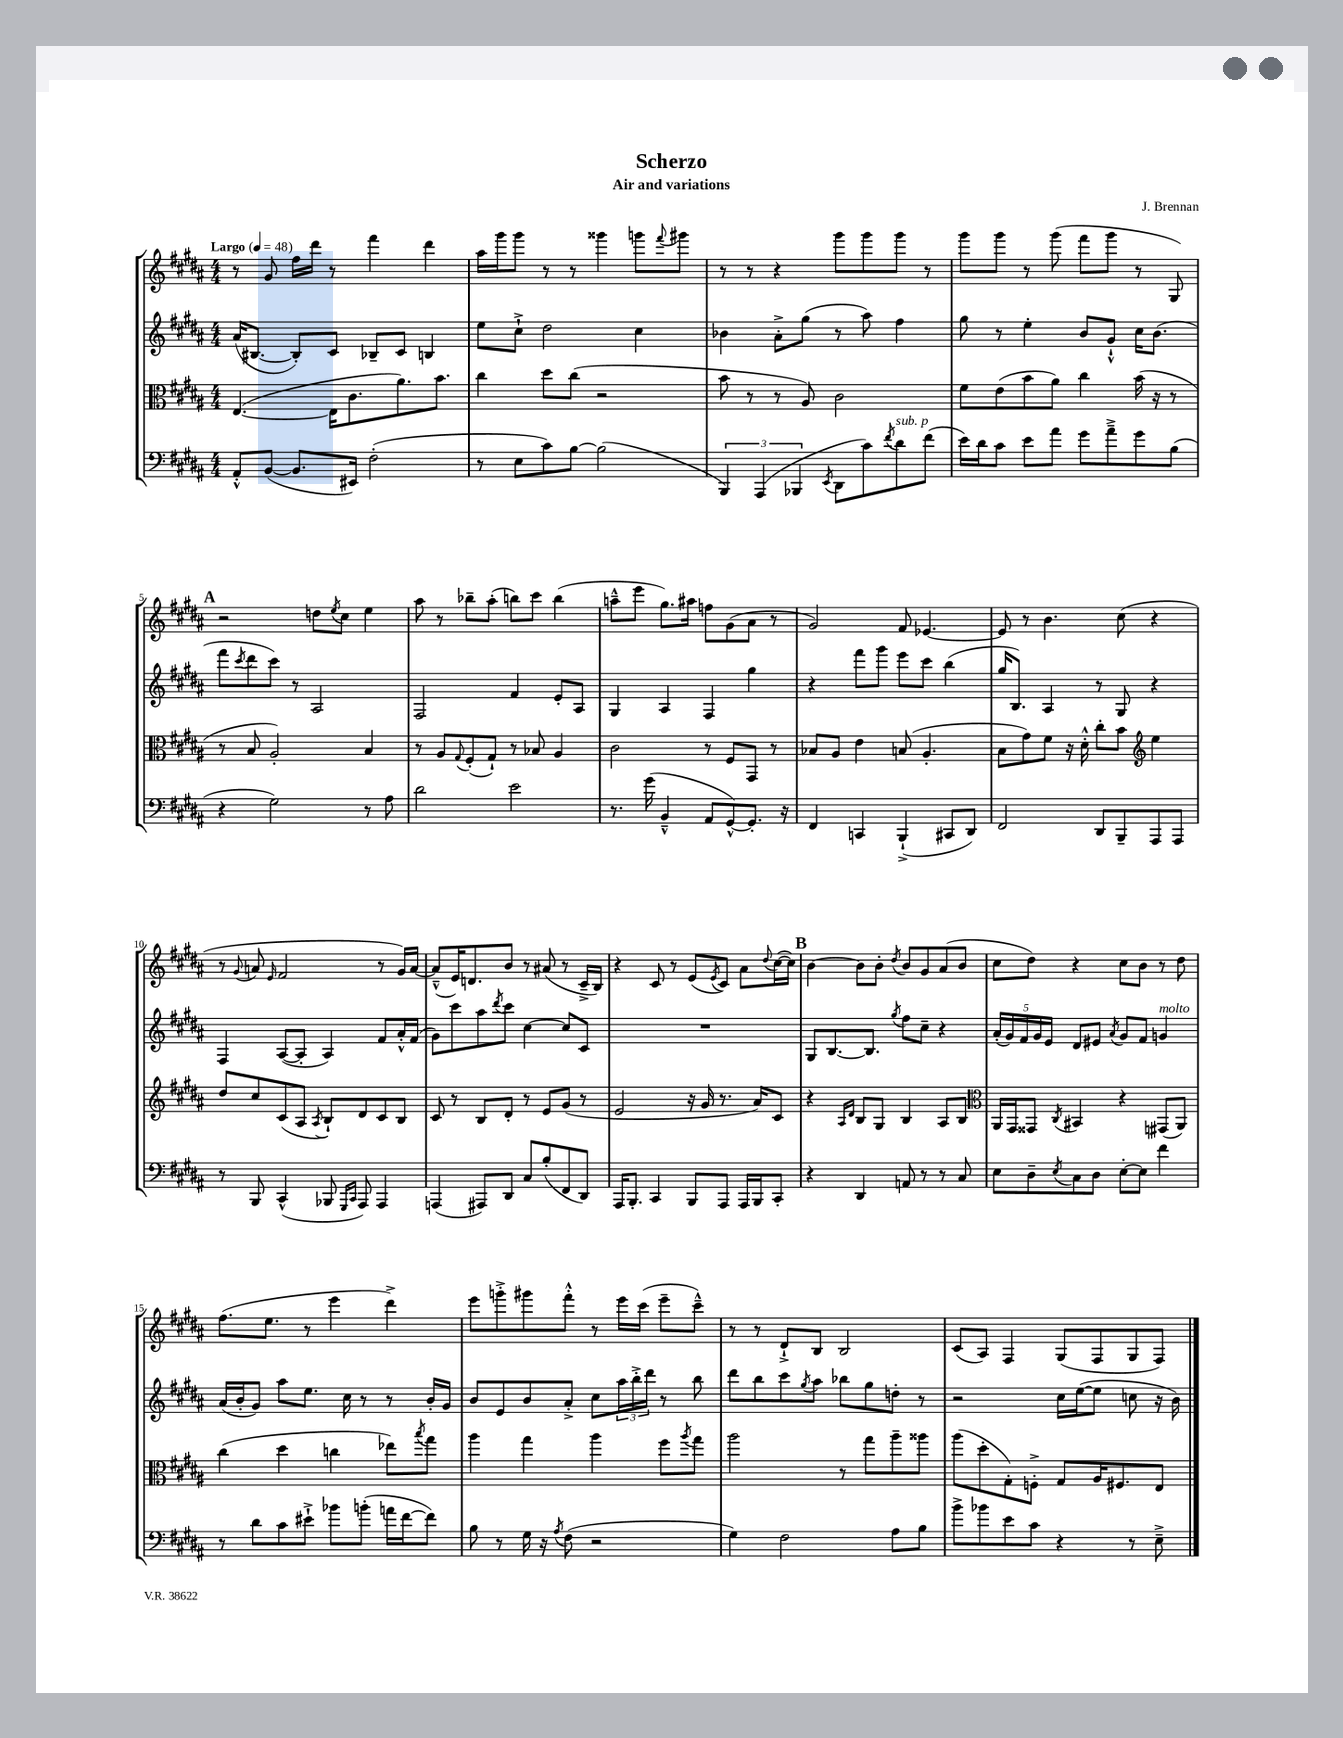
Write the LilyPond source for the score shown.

\header { title = "Scherzo" composer = "J. Brennan" subtitle = "Air and variations" }
<<
\new StaffGroup <<
\new Staff = "s0" {
    \clef treble \key b \major \numericTimeSignature \time 4/4 \tempo "Largo" 4 = 48
    r8 gis'8 fis''16 dis'''16 r8 fis'''4 dis'''4 |
    ais''16 gis'''16 gis'''8 r8 r8 gisis'''4 g'''8 \appoggiatura { fis'''8 } gis'''8 |
    r8 r8 r4 gis'''8 gis'''8 gis'''8 r8 |
    gis'''8 gis'''8 r8 gis'''8( fis'''8 gis'''8 r8 gis8) |
    \mark \markup { \bold "A" } r2 d''8 \acciaccatura { e''8 } cis''8 e''4 |
    ais''8 r8 bes''8-- ais''8-.( b''8) cis'''8 b''4( |
    a''8---^ e'''8 gis''8.) ais''16 f''8 gis'8( ais'8 r8 |
    gis'2) fis'8 ees'4.~ |
    ees'8 r8 b'4. cis''8( r4 |
    r8 \appoggiatura { gis'8 } a'8 \grace { e'16 } fis'2 r8 gis'16) a'16~ |
    a'8---^( e'16) d'8. b'8 r8 ais'8( r8 cis'16---> b16) |
    r4 cis'8 r8 e'8( \acciaccatura { e'8 } cis'8) ais'8 \appoggiatura { dis''8 } cis''16~( cis''16) |
    \mark \markup { \bold "B" } b'4~ b'8 b'8-. \acciaccatura { dis''8 } b'8 gis'8 ais'8( b'8 |
    cis''8 dis''8) r4 cis''8 b'8 r8 dis''8 |
    fis''8.( e''8. r8 e'''4 dis'''4->) |
    e'''8 g'''8-.-> gis'''8 fis'''8-.-^ r8 e'''16 cis'''16( e'''8-- cis'''8---^) |
    r8 r8 dis'8-!-> b8 b2 |
    cis'8( ais8) fis4 gis8( fis8 gis8 fis8) \bar "|." |
}
\new Staff = "s1" {
    \clef treble \key b \major \numericTimeSignature \time 4/4
    ais'16( bis8.~ bis8-.) cis'8 bes8-- cis'8 b4 |
    e''8 cis''8-!-> dis''2 cis''4 |
    bes'4 ais'8-.-> gis''8( r8 ais''8) fis''4 |
    gis''8 r8 e''4-. b'8 gis'8-!-^ cis''16 b'8.( |
    \mark \markup { \bold "A" } fis'''8 \acciaccatura { cis'''8 } dis'''8 cis'''8) r8 ais2 |
    fis2 fis'4 e'8-. ais8 |
    gis4 ais4 fis4 gis''4 |
    r4 fis'''8 gis'''8 e'''8 cis'''8 b''4( |
    gis''16 b8.) ais4 r8 gis8 r4 |
    fis4 ais8~( ais8-. ais4) fis'8 ais'16-.-^ fis'16( |
    gis'8) cis'''8 ais''8 \acciaccatura { dis'''8 } cis'''8 cis''4~ cis''8 cis'8 |
    R1 |
    \mark \markup { \bold "B" } gis8 b8.~ b8. \acciaccatura { gis''8 } fis''8 cis''8-- r4 |
    \tuplet 5/4 { ais'16-.( gis'16) fis'16 gis'16 e'16 } dis'8 eis'8 \acciaccatura { ais'8 } gis'8 fis'8 g'4^\markup { \italic "molto" } |
    ais'16( b'16-. gis'8) ais''8 e''8. cis''16 r8 r8 b'16-. gis'16 |
    b'8 e'8 b'8 ais'8-.-> cis''8 \tuplet 3/2 { ais''16 b''16-.-> dis'''16 } r8 b''8 |
    dis'''8 b''8 cis'''8 \acciaccatura { gis''8 } ais''8 bes''8 gis''8 d''8-. r8 |
    r2 cis''16 e''16~( e''8 c''8 r16 b'16) \bar "|." |
}
\new Staff = "s2" {
    \clef alto \key b \major \numericTimeSignature \time 4/4
    e4.~( e16 cis'8. ais'8.) b'8. |
    cis''4 dis''8 cis''8( r2 |
    b'8 r8 r8 ais8) cis'2 |
    fis'8 e'8( b'8 ais'8) cis''4 b'16( r16 r8 |
    \mark \markup { \bold "A" } r8 b8 ais2-.) b4 |
    r8 ais8 \appoggiatura { gis8 } fis8-.( gis8-!) r8 bes8 ais4 |
    cis'2 r8 fis8 gis,8 r8 |
    bes8 ais8 e'4 b8( ais4.-. |
    b8 gis'8) fis'8 r16 dis'16-.-^ cis''8-. b'8 \clef treble e''4 |
    dis''8 cis''8 cis'8( ais8 \acciaccatura { ais8 } b8-!) dis'8 cis'8 b8 |
    cis'8 r8 b8 dis'8-. r8 e'8 gis'8( r8 |
    e'2 r16 gis'16 r8. ais'16) cis'8 |
    \mark \markup { \bold "B" } r4 \grace { ais16 dis'16 } b8 gis8 b4 ais8 b8 |
    \clef alto ais,16 gis,16 gisis,8 \acciaccatura { cis8 } bis,4 r4 gis,8( ais,8) |
    cis''4( dis''4 c''4 ees''8) \acciaccatura { b''8 } gis''8 |
    ais''4 gis''4 ais''4 fis''8 \acciaccatura { ais''8 } gis''8 |
    ais''2 r8 gis''8 ais''8-- aisis''8 |
    ais''8( dis''8-. gis8-.) f8-.-> gis8 ais16 fis8. e8 \bar "|." |
}
\new Staff = "s3" {
    \clef bass \key b \major \numericTimeSignature \time 4/4
    ais,8-.-^ b,8~( b,8. eis,16) fis2-.( |
    r8 e8 cis'8) b8~ b2( |
    \tuplet 3/2 { b,,4) ais,,4( bes,,4 } \acciaccatura { e,8 } dis,8 cis'8) \acciaccatura { fis'8 } dis'8^\markup { \italic "sub. p" } fis'8( |
    e'16) dis'16 cis'8 e'8 ais'8 gis'8 ais'8---> gis'8 b8( |
    \mark \markup { \bold "A" } r4 gis2) r8 ais8 |
    dis'2 e'2 |
    r8. gis'16( b,4---^ ais,8 gis,8~-^) gis,8.-. r16 |
    fis,4 c,4 b,,4-!->( cis,8 dis,8) |
    fis,2 dis,8 b,,8-- ais,,8 ais,,8 |
    r8 b,,8 cis,4-^( bes,,8 \grace { gis,,16 cis,16 } ais,,8) ais,,4 |
    a,,4( ais,,8) dis,8 cis8 b8-.( fis,8 dis,8) |
    ais,,16 b,,8.-. cis,4 b,,8 ais,,8 ais,,16 b,,16 cis,8-. |
    \mark \markup { \bold "B" } r4 dis,4 a,8 r8 r8 cis8 |
    e8 dis8-- \acciaccatura { e8 } cis8 dis8 e8~-. e8 fis'4 |
    r8 dis'8 cis'8 eis'8-!-> bes'8 b'8-.( a'16 fis'16~ fis'8) |
    b8 r8 gis16 r16 \acciaccatura { ais8 } fis8( r2 |
    gis4) fis2 ais8 b8 |
    b'8-> bes'8 e'8 cis'8 r4 r8 e8---> \bar "|." |
}
>>
>>
